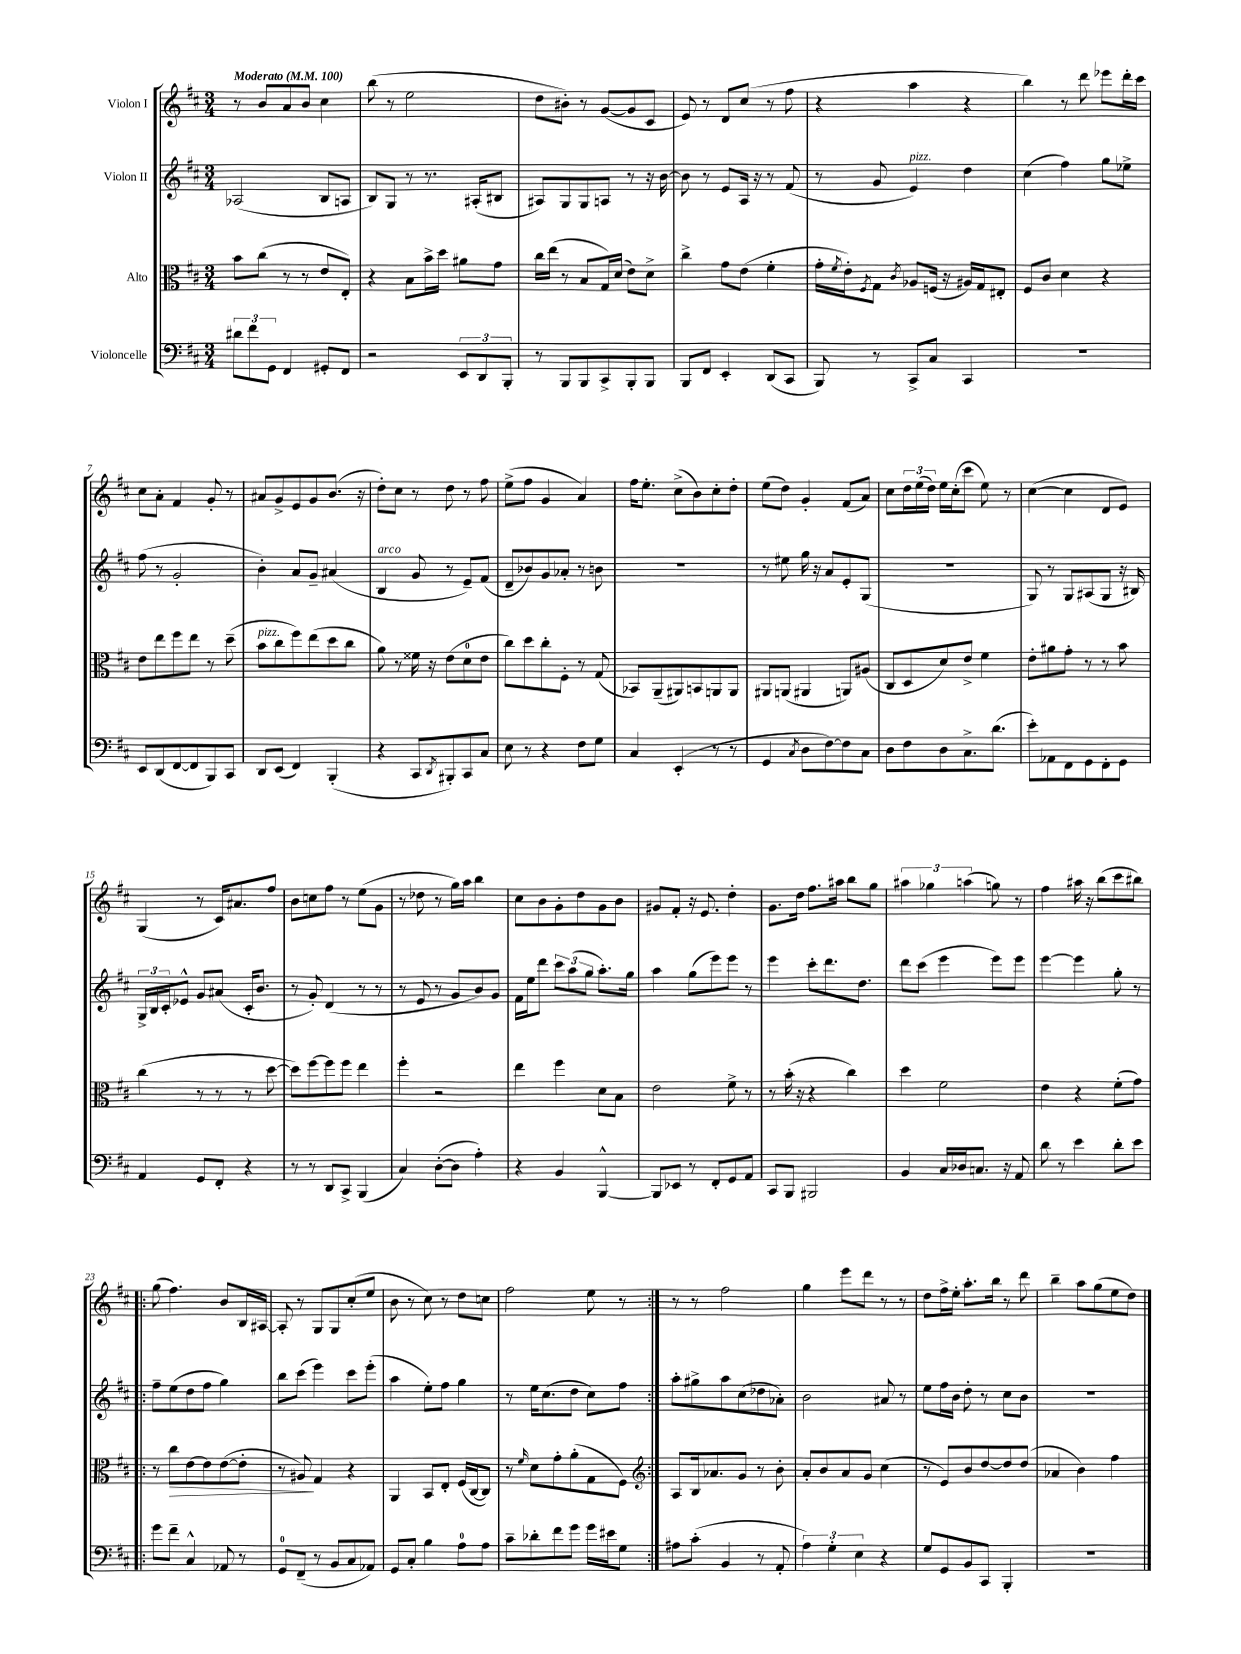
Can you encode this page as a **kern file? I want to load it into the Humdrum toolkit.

**kern	**kern	**kern	**kern
*staff4	*staff3	*staff2	*staff1
*clefF4	*clefC3	*clefG2	*clefG2
*k[f#c#]	*k[f#c#]	*k[f#c#]	*k[f#c#]
*M3/4	*M3/4	*M3/4	*M3/4
*MM100	*MM100	*MM100	*MM100
12d#	8b	(2A-	8r
12f#	.	.	.
.	(8cc#	.	8b
12GG	.	.	.
4FF#	8r	.	8a
.	8r	.	8b
8GG#'	8e	8B	4cc#
8FF#	8E')	8A	.
=	=	=	=
2r	4r	8B)	(8bb
.	.	8G	8r
.	8B	8r	2ee
.	16b^	8.r	.
.	16dd	.	.
12EE	8a#	.	.
.	.	(16A#'	.
12DD	.	.	.
.	8g	8B#	.
12BBB'	.	.	.
=	=	=	=
8r	16cc#	8A#)	8dd
.	(16ee	.	.
8BBB	8r	8G	8b#')
8BBB	8B	8G	8r
8CC#^	16G)	8A	([8g
.	(16d	.	.
8BBB'	8e)	8r	8g]
8BBB	8d^	16r	8c#
.	.	[16b	.
=	=	=	=
8BBB	4cc#^	8b]	8e)
8FF#	.	8r	8r
4EE'	8g	8e	8d
.	(8e	16A	(8cc#
.	.	16r	.
(8DD	4f#'	8r	8r
8CC#	.	(8f#	8ff#
=	=	=	=
8BBB)	16g'	8r	4r
.	8qf#	.	.
.	16e')	.	.
.	8qF#	.	.
8r	8G	8g	.
.	8qc#	.	.
8CC#^	8A-	4e)	4aa
8C#	(16F	.	.
.	16r	.	.
4CC#	16A#)	4dd	4r
.	16G	.	.
.	8E#'	.	.
=	=	=	=
2.r	8F#	(4cc#	4bb)
.	8c#	.	.
.	4d	4ff#)	8r
.	.	.	8ddd
.	4r	8gg	8eee-
.	.	8ee-^	16ddd'
.	.	.	16ccc#
=	=	=	=
8EE	8e	(8ff#	8cc#
(8DD	8ee	8r	8a'
[8FF#	8ff#	2g'	4f#
8FF#]	8ee	.	.
8BBB)	8r	.	8g'
8CC#	(8dd~	.	8r
=	=	=	=
8DD	8b	4b')	8a#
(8EE	8cc#	.	8g^
4FF#)	8ff#)	8a	8e
.	(8ee	8g~	8g
(4BBB'	8dd	(4a#	(8.b
.	8cc#	.	.
.	.	.	16r
=	=	=	=
4r	8a)	4B	8dd')
.	8r	.	8cc#
8CC#	16f##	8g	8r
.	16r	.	.
8qDD	.	.	.
8BBB#')	(8e	8r	8dd
8CC#	8d	8e~)	8r
8C#	8e	(8f#	8ff#
=	=	=	=
8E	8cc#)	8d~	(8ee^
8r	8dd	8b-)	8ff#
4r	8cc#'	8g	4g
.	8F#'	8a-'	.
8F#	8r	8r	4a)
8G	(8G	8b	.
=	=	=	=
4C#	8BB-)	2.r	16ff#
.	.	.	8.ee'
.	(8AA~	.	.
(4EE'	8AA#)	.	(8cc#^
.	8BB	.	8b)
8r	8AA	.	8cc#'
8r	8AA	.	8dd'
=	=	=	=
4GG	8AA#	8r	(8ee
.	(8AA	8ee#	8dd)
8qC#	.	.	.
8D	4AA#	16gg	4g'
.	.	16r	.
[8F#)	.	8a	.
8F#]	8AA)	8e'	(8f#
8C#	(8A#	(8G	8a)
=	=	=	=
8D	8C#	2.r	8cc#
8F#	8D	.	24dd
.	.	.	(24ee
.	.	.	24dd)
8D	8d)	.	16ee
.	.	.	(16cc#'
8.C#^	8e^	.	8ccc#
.	4f#	.	8ee)
(8.d	.	.	.
.	.	.	8r
=	=	=	=
8e')	8e'	8G)	([4cc#
8AA-	8a#	8r	.
8FF#	8g'	8G	4cc#]
8GG	8r	(8A#	.
8FF#'	8r	8G	8d
8GG	8b	16r	8e)
.	.	16B#)	.
=	=	=	=
4AA	(4cc#	24G^	(4G
.	.	24B	.
.	.	24c#'	.
.	.	8e-^^	.
8GG	8r	8g	8r
8FF#'	8r	(8a#	16c#)
.	.	.	8.a#
4r	8r	16c#'	.
.	.	8.b	.
.	[8dd	.	8ff#
=	=	=	=
8r	8dd])	8r	8b
8r	[8ff#	8g')	8cc
8DD	8ff#]	(4d	8ff#
8CC#^	8ff#	.	8r
(4BBB	4ee	8r	(8ee
.	.	8r	8g
=	=	=	=
4C#)	4ff#'	8r	8r
.	.	8e	8dd-
([8D'	2r	8r	8r
8D]	.	8g	16gg)
.	.	.	16aa
4A')	.	8b)	4bb
.	.	8g	.
=	=	=	=
4r	4ee	16f#	8cc#
.	.	16ee	.
.	.	8ddd	8b
4BB	4ff#	12ccc#	8g'
.	.	(12aa	.
.	.	.	8dd
.	.	12gg	.
[4BBB^^	8d	8.aa')	8g
.	8B	.	8b
.	.	16gg	.
=	=	=	=
8BBB]	2e	4aa	8g#
8EE-	.	.	8f#'
8r	.	(8gg	16r
.	.	.	8.e
8FF#'	.	8eee)	.
8GG	8f#^	8eee	4dd'
8AA	8r	8r	.
=	=	=	=
8CC#	8r	4eee	8.g
8BBB	(16b'	.	.
.	16r	.	16dd
2BBB#	4r	8ccc#'	8.ff#
.	.	8.ddd	.
.	.	.	16aa#
.	4cc#)	.	8bb
.	.	8.dd	.
.	.	.	8gg
=	=	=	=
4BB	4dd	8ddd	6aa#
.	.	(8ccc#	.
.	.	.	6gg-
16C#	2f#	4eee	.
16D-	.	.	.
.	.	.	(6aa
8.C	.	.	.
.	.	8eee)	8gg)
16r	.	.	.
8AA	.	8eee	8r
=	=	=	=
8d	4e	[4eee	4ff#
8r	.	.	.
4e	4r	4eee]	16aa#
.	.	.	16r
.	.	.	(8bb
8d'	(8f#'	8gg'	8ccc#
8e	8g)	8r	8bb#)
=!|:	=!|:	=!|:	=!|:
8g	8r	8ff#~	(8gg
8f#~	8cc#	(8ee	4.ff#)
4C#^^	[8e	8dd	.
.	8e]	8ff#	.
8AA-	([8e	4gg)	8b
8r	8e']	.	16B
.	.	.	[16A#
=	=	=	=
8GG	8r	8bb	8A#']
(8FF#~	8A#)	(8ccc#	8r
8r	4G	4eee)	8G
8BB	.	.	8G
8C#	4r	8ccc#	(8cc#'
8AA-)	.	(8eee'	8ee
=	=	=	=
8GG	4AA	4aa	8b
8C#'	.	.	8r
4B	8BB	8ee')	8cc#)
.	8E'	8ff#	8r
8A	(16F#	4gg	8dd
.	[16C#	.	.
8A	8C#])	.	8cc
=	=	=	=
8c#~	8r	8r	2ff#
.	16qqf#	.	.
8d-'	8d	16ee	.
.	.	(8.cc#	.
8f#	8g'	.	.
8g	(8a'	8dd	.
16g	8G	8cc#)	8ee
16e#	.	.	.
8G	8F#)	8ff#	8r
=:|!	=:|!	=:|!	=:|!
*	*clefG2	*	*
8A#	8A	8aa'	8r
(8c#'	16B	8gg#^	8r
.	8.a-	.	.
4BB	.	8aa	2ff#
.	8g	(8cc#	.
8r	8r	8dd-	.
8AA'	8b'	8a-')	.
=	=	=	=
6A)	8a'	2b	4gg
.	8b	.	.
6G'	.	.	.
.	8a	.	8eee
6E	.	.	.
.	8g	.	8ddd
4r	(4cc#	8a#	8r
.	.	8r	8r
=	=	=	=
8G	8r	8ee	8dd
8GG	8e)	16ff#	16ff#^
.	.	16b	16ee'
8BB	8b	8dd'	8.aa'
8CC#	[8dd	8r	.
.	.	.	16bb
4BBB'	8dd]	8cc#	8r
.	(8dd	8b	8ddd
=	=	=	=
2.r	4a-	2.r	4bb~
.	4b)	.	8aa
.	.	.	(8gg
.	4ff#	.	8ee
.	.	.	8dd)
==	==	==	==
*-	*-	*-	*-
